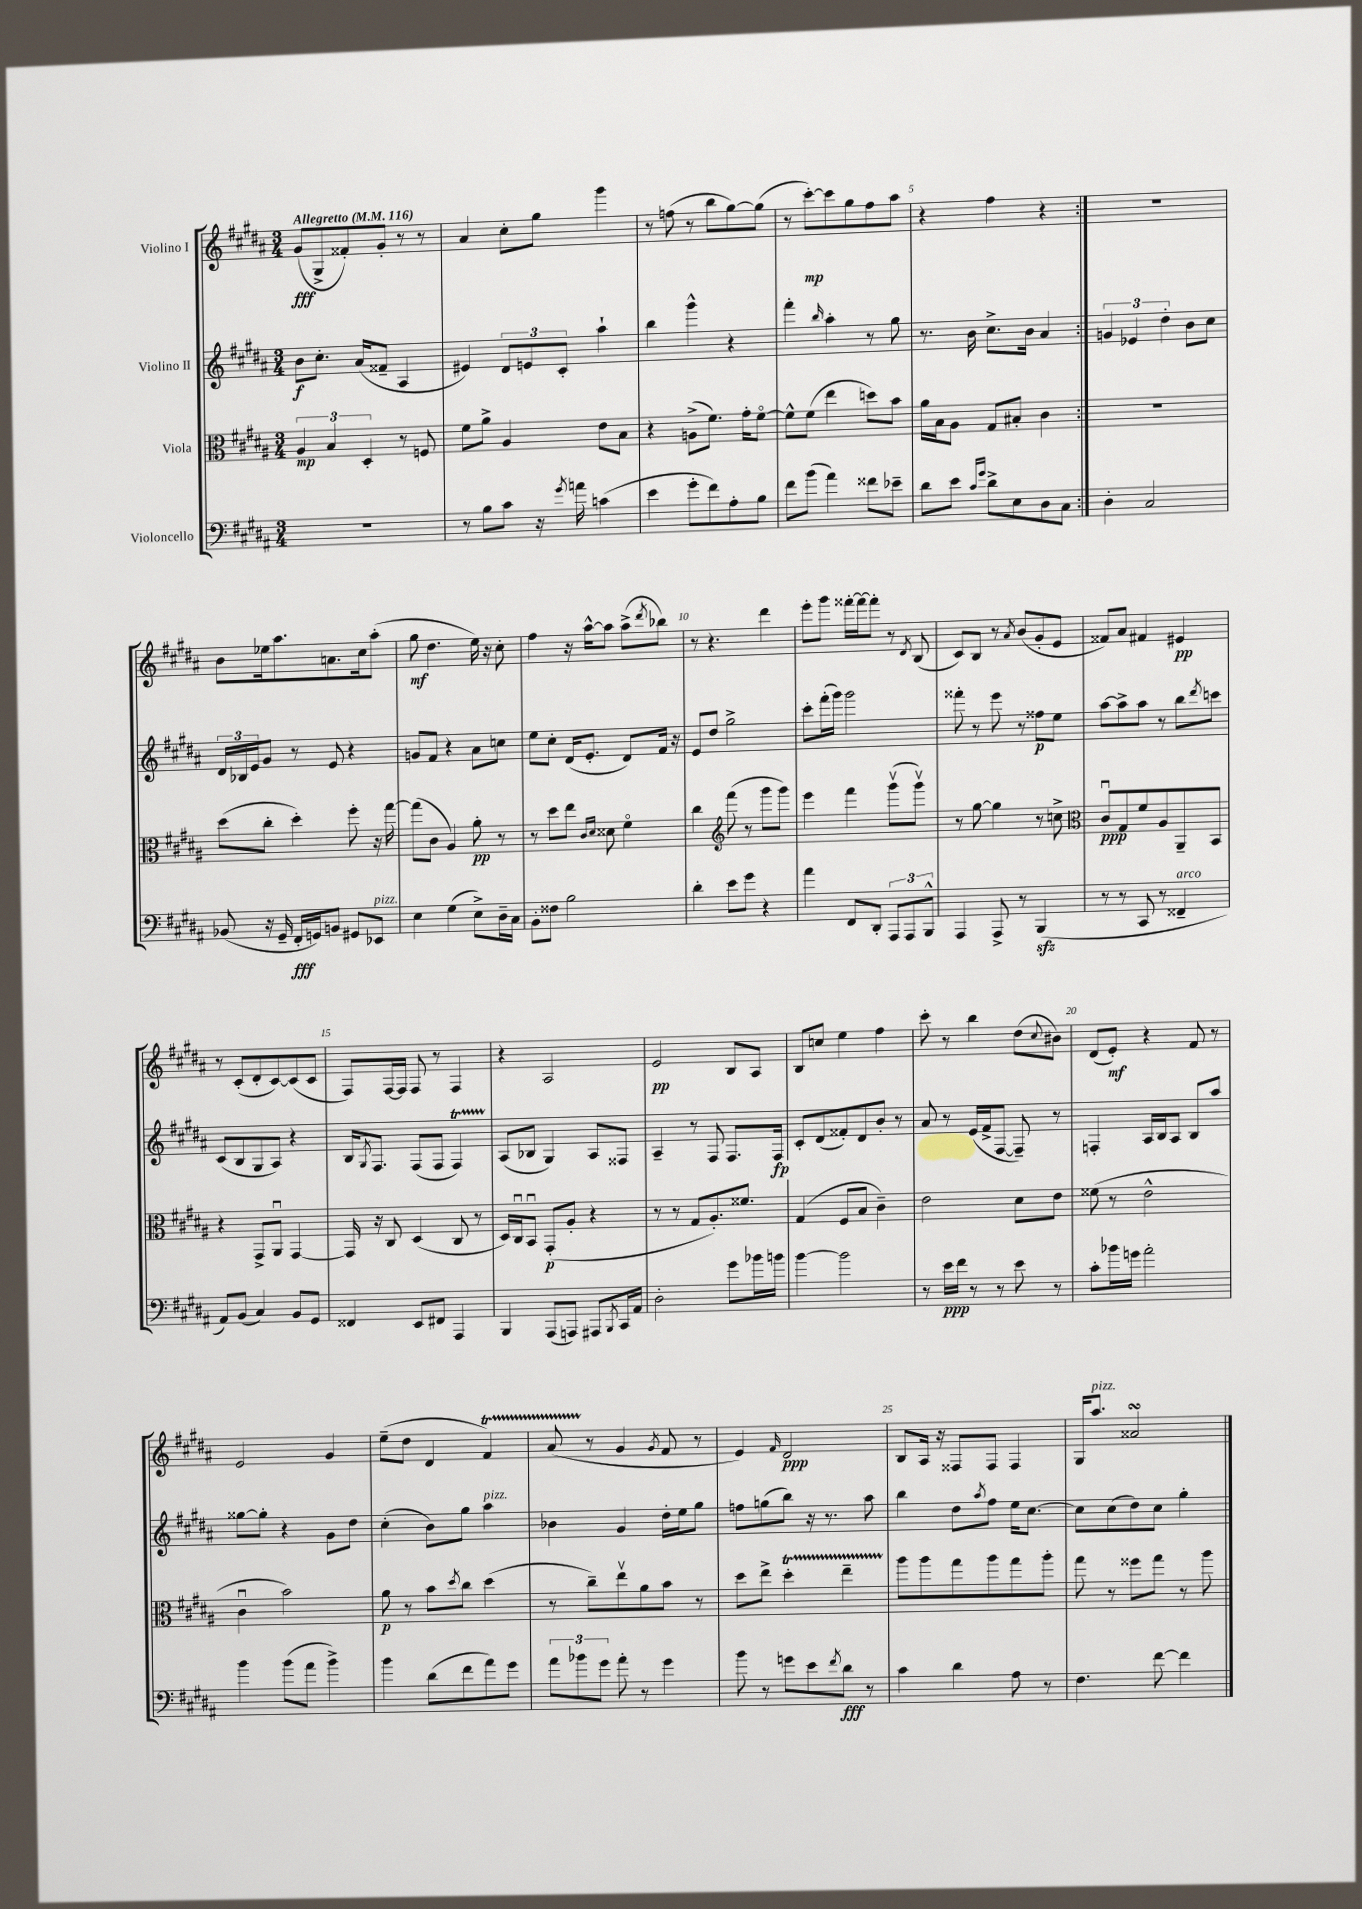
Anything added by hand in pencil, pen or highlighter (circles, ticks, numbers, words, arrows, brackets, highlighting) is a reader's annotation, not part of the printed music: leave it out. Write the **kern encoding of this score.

**kern	**dynam	**kern	**dynam	**kern	**dynam	**kern	**dynam
*part4	*part4	*part3	*part3	*part2	*part2	*part1	*part1
*staff4	*staff4	*staff3	*staff3	*staff2	*staff2	*staff1	*staff1
*I"Violoncello	*	*I"Viola	*	*I"Violino II	*	*I"Violino I	*
*clefF4	*	*clefC3	*	*clefG2	*	*clefG2	*
*k[f#c#g#d#a#]	*	*k[f#c#g#d#a#]	*	*k[f#c#g#d#a#]	*	*k[f#c#g#d#a#]	*
*M3/4	*	*M3/4	*	*M3/4	*	*M3/4	*
*MM116	*	*MM116	*	*MM116	*	*MM116	*
=1	=1	=1	=1	=1	=1	=1	=1
!	!	!	!	!	!	!LO:TX:a:B:t=Allegretto	!
2.r	.	6A#/	mp	8b\L	f	(8g#/L	fff
.	.	.	.	8.cc#'\J	.	8G#^/	.
.	.	6B/	.	.	.	.	.
.	.	.	.	.	.	8f##X'/)	.
.	.	.	.	(16a#/KL	.	.	.
.	.	6D#'/	.	.	.	.	.
.	.	.	.	8f##X~/J	.	8g#'/J	.
.	.	8r	.	4A#/	.	8r	.
.	.	8Fn/	.	.	.	8r	.
=2	=2	=2	=2	=2	=2	=2	=2
8r	.	8f#\L	.	4e#X/)	.	4a#/	.
8B\L	.	8a#^\J	.	.	.	.	.
8c#\J	.	4A#/	.	12d#/L	.	8cc#'\L	.
.	.	.	.	12en/	.	.	.
16r	.	.	.	.	.	8gg#\J	.
.	.	.	.	12c#'/J	.	.	.
8qg#/	.	.	.	.	.	.	.
16an\	.	.	.	.	.	.	.
(4cn\	.	8e\L	.	4aa#`\	.	4ggg#\	.
.	.	8B\J	.	.	.	.	.
=3	=3	=3	=3	=3	=3	=3	=3
4e\	.	4r	.	4bb\	.	8r	.
.	.	.	.	.	.	(8ffn\	.
8g#'\L	.	(8An^\L	.	4ggg#^^\	.	8r	.
8f#\)	.	8.f#\J)	.	.	.	8bb\L	.
8A#'\	.	.	.	4r	.	[8gg#\)	.
.	.	16g#'\KL	.	.	.	.	.
8B\J	.	[8f#\J	.	.	.	(8gg#\J]	.
=4	=4	=4	=4	=4	=4	=4	=4
8f#\L	.	8f#^^\L]	.	4fff#'\	.	8r	.
(8b\J	.	(8f#\J	.	.	.	[8ccc#'\L)	mp
.	.	.	.	16qqbb/	.	.	.
4a#\)	.	4ee\	.	4aa#'\	.	8ccc#\]	.
.	.	.	.	.	.	8gg#\	.
8f##X\L	.	8ddn\L)	.	8r	.	8ff#\	.
8e-X~\J	.	8b\J	.	8gg#\	.	8aa#\J	.
=5	=5	=5	=5	=5	=5	=5	=5
8d#\L	.	16a#\LL	.	8.r	.	4r	.
.	.	16B\J	.	.	.	.	.
8e\J	.	8A#\J	.	.	.	.	.
.	.	.	.	16b\	.	.	.
16qqc#/LL	.	.	.	.	.	.	.
16qqg#/JJ	.	.	.	.	.	.	.
8d#^\L	.	8G#/L	.	8.cc#^\L	.	4ff#\	.
8E\	.	8B#X'/J	.	.	.	.	.
.	.	.	.	16b\Jk	.	.	.
8D#\	.	4c#\	.	4a#/	.	4r	.
8C#\J	.	.	.	.	.	.	.
=6:|!	=6:|!	=6:|!	=6:|!	=6:|!	=6:|!	=6:|!	=6:|!
4D#'\	.	2.r	.	6gn/	.	2.r	.
.	.	.	.	6e-X/	.	.	.
2C#/	.	.	.	.	.	.	.
.	.	.	.	6dd#'\	.	.	.
.	.	.	.	8b\L	.	.	.
.	.	.	.	8cc#\J	.	.	.
!!LO:LB:g=z
=7	=7	=7	=7	=7	=7	=7	=7
(8BB-X/	.	(8dd#\L	.	24d#/LL	.	8b\L	.
.	.	.	.	24B-X/	.	.	.
.	.	.	.	24e/J	.	.	.
16r	.	8cc#'\J	.	8g#/J	.	16ee-X\k	.
16GG#~/	.	.	.	.	.	8.aa#\	.
16FF#'/LL	fff	4dd#'\)	.	8r	.	.	.
16GGn/J)	.	.	.	.	.	.	.
8BBn/J	.	.	.	8e/	.	8.an\	.
8GG#X/L	.	8ff#'\	.	4r	.	.	.
.	.	.	.	.	.	16cc#\k	.
!LO:TX:a:i:t=pizz.	!	!	!	!	!	!	!
8EE-X/J	.	16r	.	.	.	(8aa#'\J	.
.	.	[16gg#\	.	.	.	.	.
=8	=8	=8	=8	=8	=8	=8	=8
4E\	.	(8gg#\L]	.	8gn/L	.	8gg#\	mf
.	.	8c#\J	.	8f#/J	.	4.dd#\	.
(4G#\	.	4A#/)	.	4r	.	.	.
8E^\L)	.	8a#'\	pp	8a#\L	.	16ee\)	.
.	.	.	.	.	.	16r	.
16D#~\L	.	8r	.	8ccn\J	.	8cc#'\	.
16C#\JJ	.	.	.	.	.	.	.
=9	=9	=9	=9	=9	=9	=9	=9
8BB'\L	.	8r	.	8ee\L	.	4ff#\	.
8F##X\J	.	8dd#\L	.	8cc#'\J	.	.	.
2B\	.	8ee\J	.	(16d#/KL	.	16r	.
.	.	.	.	8.e'/J	.	[16aa#^^\KL	.
.	.	16qqc#/LL	.	.	.	.	.
.	.	16qqd#/JJ	.	.	.	.	.
.	.	8d##X\	.	.	.	8aa#\J]	.
.	.	4f#\	.	8d#/L)	.	(8aa#^\L	.
.	.	.	.	.	.	8qddd#/	.
.	.	.	.	16f#/Jk	.	8bb-X\J)	.
.	.	.	.	16r	.	.	.
=10	=10	=10	=10	=10	=10	=10	=10
4d#'\	.	4cc#\	.	8e/L	.	8r	.
.	.	.	.	8dd#/J	.	4.r	.
*	*	*clefG2	*	*	*	*	*
8e\L	.	(8fff#\	.	2gg#^\	.	.	.
8g#\J	.	8r	.	.	.	.	.
4r	.	8ggg#\L	.	.	.	4ddd#\	.
.	.	8ggg#\J)	.	.	.	.	.
=11	=11	=11	=11	=11	=11	=11	=11
4a#\	.	4eee\	.	8ccc#'\L	.	8eee'\L	.
.	.	.	.	(16fff#'\L	.	8ggg#\J	.
.	.	.	.	16ggg#\JJ)	.	.	.
8FF#/L	.	4fff#\	.	2ggg#\	.	[16fff##X'\LL	.
.	.	.	.	.	.	16fff##\J_	.
8DD#'/J	.	.	.	.	.	8fff##'\J]	.
12AAA#/L	.	(8ggg#v\L	.	.	.	8r	.
12AAA#/	.	.	.	.	.	.	.
.	.	.	.	.	.	8qd#/	.
.	.	8ggg#v\J)	.	.	.	(8B/	.
12BBB^^/J	.	.	.	.	.	.	.
=12	=12	=12	=12	=12	=12	=12	=12
4AAA#/	.	8r	.	8fff##X'\	.	8c#/L)	.
.	.	[8gg#\	.	8r	.	8B/J	.
8AAA#^/	.	4gg#\]	.	8eee\	.	8r	.
.	.	.	.	.	.	8qa#/	.
8r	.	.	.	8r	.	(8b/L	.
(4BBBzz/	.	8r	.	8ff##X\L	p	8g#'/	.
.	.	8ccn^\	.	8ee\J	.	8e/J	.
=13	=13	=13	=13	=13	=13	=13	=13
*	*	*clefC3	*	*	*	*	*
8r	.	8c#u/L	ppp	[8aa#\L	.	8f##X/L)	.
8r	.	8G#/	.	8aa#^\]	.	8a#/J	.
8CC#/	.	8f#/	.	8aa#\J	.	4f#X/	.
8r	.	8A#/	.	8r	.	.	.
!LO:TX:a:i:t=arco	!	!	!	!	!	!	!
4FF##X~/	.	8AA#~/	.	8bb\L	.	4e#X/	pp
.	.	.	.	8qddd#/	.	.	.
.	.	8BB/J	.	8cccn\J	.	.	.
!!LO:LB:g=z
=14	=14	=14	=14	=14	=14	=14	=14
8AA#/L)	.	4r	.	(8c#/L	.	8r	.
(8BB/J	.	.	.	8B/	.	(8c#'/L	.
4C#/)	.	8GG#^/L	.	8G#/	.	8d#'/	.
.	.	8AA#u/J	.	8A#/J)	.	[8c#/)	.
8BB/L	.	[4GG#/	.	4r	.	(8c#/]	.
8GG#/J	.	.	.	.	.	8c#/J	.
=15	=15	=15	=15	=15	=15	=15	=15
4FF##X/	.	16GG#/]	.	16B/KL	.	8F#/L)	.
.	.	.	.	8qG#/	.	.	.
.	.	16r	.	8.F#/J	.	.	.
.	.	8C#/	.	.	.	[16F#/L	.
.	.	.	.	.	.	16F#/JJ]	.
8EE/L	.	(4D#/	.	(8F#/L	.	8F#/	.
8FF#X/J	.	.	.	8F#/J	.	8r	.
4AAA#/	.	8C#/	.	4F#T/)	.	4F#/	.
.	.	8r	.	.	.	.	.
=16	=16	=16	=16	=16	=16	=16	=16
4BBB/	.	16D#/LL)	.	(8A#/L	.	4r	.
.	.	16C#u/J	.	.	.	.	.
.	.	8BBu/J	.	8B-X/J	.	.	.
(8AAA#/L	.	(8GG#'/L	p	4G#/)	.	2A#/	.
8AAAn/J)	.	8A#'/J	.	.	.	.	.
8AAA#X/L	.	4r	.	8A#/L	.	.	.
8qBBB/	.	.	.	.	.	.	.
16CC#/L	.	.	.	8F##X/J	.	.	.
16AA#/JJ	.	.	.	.	.	.	.
=17	=17	=17	=17	=17	=17	=17	=17
2D#'\	.	8r	.	4A#~/	.	2e/	pp
.	.	8r	.	.	.	.	.
.	.	8G#/L	.	8r	.	.	.
.	.	8.A#'/)	.	8F#/	.	.	.
8g#\L	.	.	.	8.F#/L	.	8B/L	.
.	.	8.f##X/J	.	.	.	.	.
16b-X\L	.	.	.	.	.	8A#/J	.
16bn\JJ	.	.	.	16F#/Jk	fp	.	.
=18	=18	=18	=18	=18	=18	=18	=18
[4b\	.	(4G#/	.	8c#'/L	.	8B/L	.
.	.	.	.	(8d#/	.	8ccn/J	.
2b\]	.	8F#/L	.	8f##X'/)	.	4ee\	.
.	.	8B/J	.	8d#/	.	.	.
.	.	4c#~\)	.	8b'/J	.	4ff#\	.
.	.	.	.	8r	.	.	.
=19	=19	=19	=19	=19	=19	=19	=19
8r	.	2e\	.	8a#/	.	8ccc#'\	.
16e\LL	ppp	.	.	8r	.	8r	.
16f#\JJ	.	.	.	.	.	.	.
8r	.	.	.	(16e/LL	.	4bb\	.
.	.	.	.	16f#^/J	.	.	.
8r	.	.	.	[8F#/J	.	.	.
8e\	.	8d#\L	.	8F#~/])	.	(8dd#\L	.
.	.	.	.	.	.	8qqcc#/	.
8r	.	8e\J	.	8r	.	8b#X\J)	.
=20	=20	=20	=20	=20	=20	=20	=20
8c#'\L	.	(8f##X\	.	4Fn'/	.	(8d#/L	.
16b-X\L	.	8r	.	.	.	8e'/J)	mf
16gn\JJ	.	.	.	.	.	.	.
2a#'\	.	2e^^\	.	16A#/LL	.	4r	.
.	.	.	.	16B/J	.	.	.
.	.	.	.	8A#/J	.	.	.
.	.	.	.	8B/L	.	8f#/	.
.	.	.	.	8aa#/J	.	8r	.
!!LO:LB:g=z
=21	=21	=21	=21	=21	=21	=21	=21
4b\	.	4c#u\	.	[8gg##X\L	.	2e/	.
.	.	.	.	8gg##'\J]	.	.	.
(8b\L	.	2b\)	.	4r	.	.	.
8a#\J	.	.	.	.	.	.	.
4b^\)	.	.	.	8g#\L	.	4g#/	.
.	.	.	.	8dd#\J	.	.	.
=22	=22	=22	=22	=22	=22	=22	=22
4b\	.	8a#\	p	(4cc#'\	.	(8ee~\L	.
.	.	8r	.	.	.	8dd#\J	.
(8d#\L	.	8b\L	.	8b\L)	.	4d#/	.
.	.	8qdd#/	.	.	.	.	.
8f#\	.	8cc#\J	.	8gg#\J	.	.	.
!	!	!	!	!LO:TX:a:i:t=pizz.	!	!	!
8a#\)	.	(4dd#\	.	4aa#\	.	4f#T/)	.
8g#\J	.	.	.	.	.	.	.
=23	=23	=23	=23	=23	=23	=23	=23
12a#\L	.	8r	.	4b-X\	.	(8a#TTT/	.
12b-X\	.	.	.	.	.	.	.
.	.	8cc#~\L)	.	.	.	8r	.
12g#\J	.	.	.	.	.	.	.
8a#'\	.	8eev\	.	4g#/	.	4g#/	.
8r	.	8a#\	.	.	.	.	.
.	.	.	.	.	.	8qg#/	.
4g#\	.	8b\J	.	16dd#'\LL	.	8f#/	.
.	.	.	.	16ee\J	.	.	.
.	.	8r	.	8gg#\J	.	8r	.
=24	=24	=24	=24	=24	=24	=24	=24
8b\	.	8dd#\L	.	8ffn\L	.	4e/)	.
8r	.	8ee^\J	.	(8ggn\	.	.	.
.	.	.	.	.	.	16qqf#/	.
8gn\L	.	4dd#t'\	.	8bb\J)	.	2d#/	ppp
8e\	.	.	.	16r	.	.	.
.	.	.	.	8.r	.	.	.
8qf#/	.	.	.	.	.	.	.
8d#\J	fff	4eeTTT~\	.	.	.	.	.
8r	.	.	.	8aa#\	.	.	.
=25	=25	=25	=25	=25	=25	=25	=25
4c#\	.	8aa#\L	.	4bb\	.	8B/L	.
.	.	8aa#\	.	.	.	16A#/Jk	.
.	.	.	.	.	.	16r	.
4d#\	.	8gg#\	.	8dd#\L	.	8F##X/L	.
.	.	.	.	8qaa#/	.	.	.
.	.	8aa#\	.	8ff#\J	.	8F##/J	.
8A#\	.	8gg#\	.	16ee\KL	.	4F##/	.
.	.	.	.	[8.cc#\J	.	.	.
8r	.	8aa#'\J	.	.	.	.	.
=26	=26	=26	=26	=26	=26	=26	=26
4.F#\	.	8gg#\	.	8cc#\L]	.	16G#/KL	.
!	!	!	!	!	!	!LO:TX:a:i:t=pizz.	!
.	.	.	.	.	.	8.aa#/J	.
.	.	8r	.	(8cc#\	.	.	.
.	.	8ff##X\L	.	8dd#\)	.	2a##XsSsS/	.
[8f#\	.	8gg#\J	.	8cc#\J	.	.	.
4f#\]	.	8r	.	4gg#'\	.	.	.
.	.	8aa#\	.	.	.	.	.
==	==	==	==	==	==	==	==
*-	*-	*-	*-	*-	*-	*-	*-
